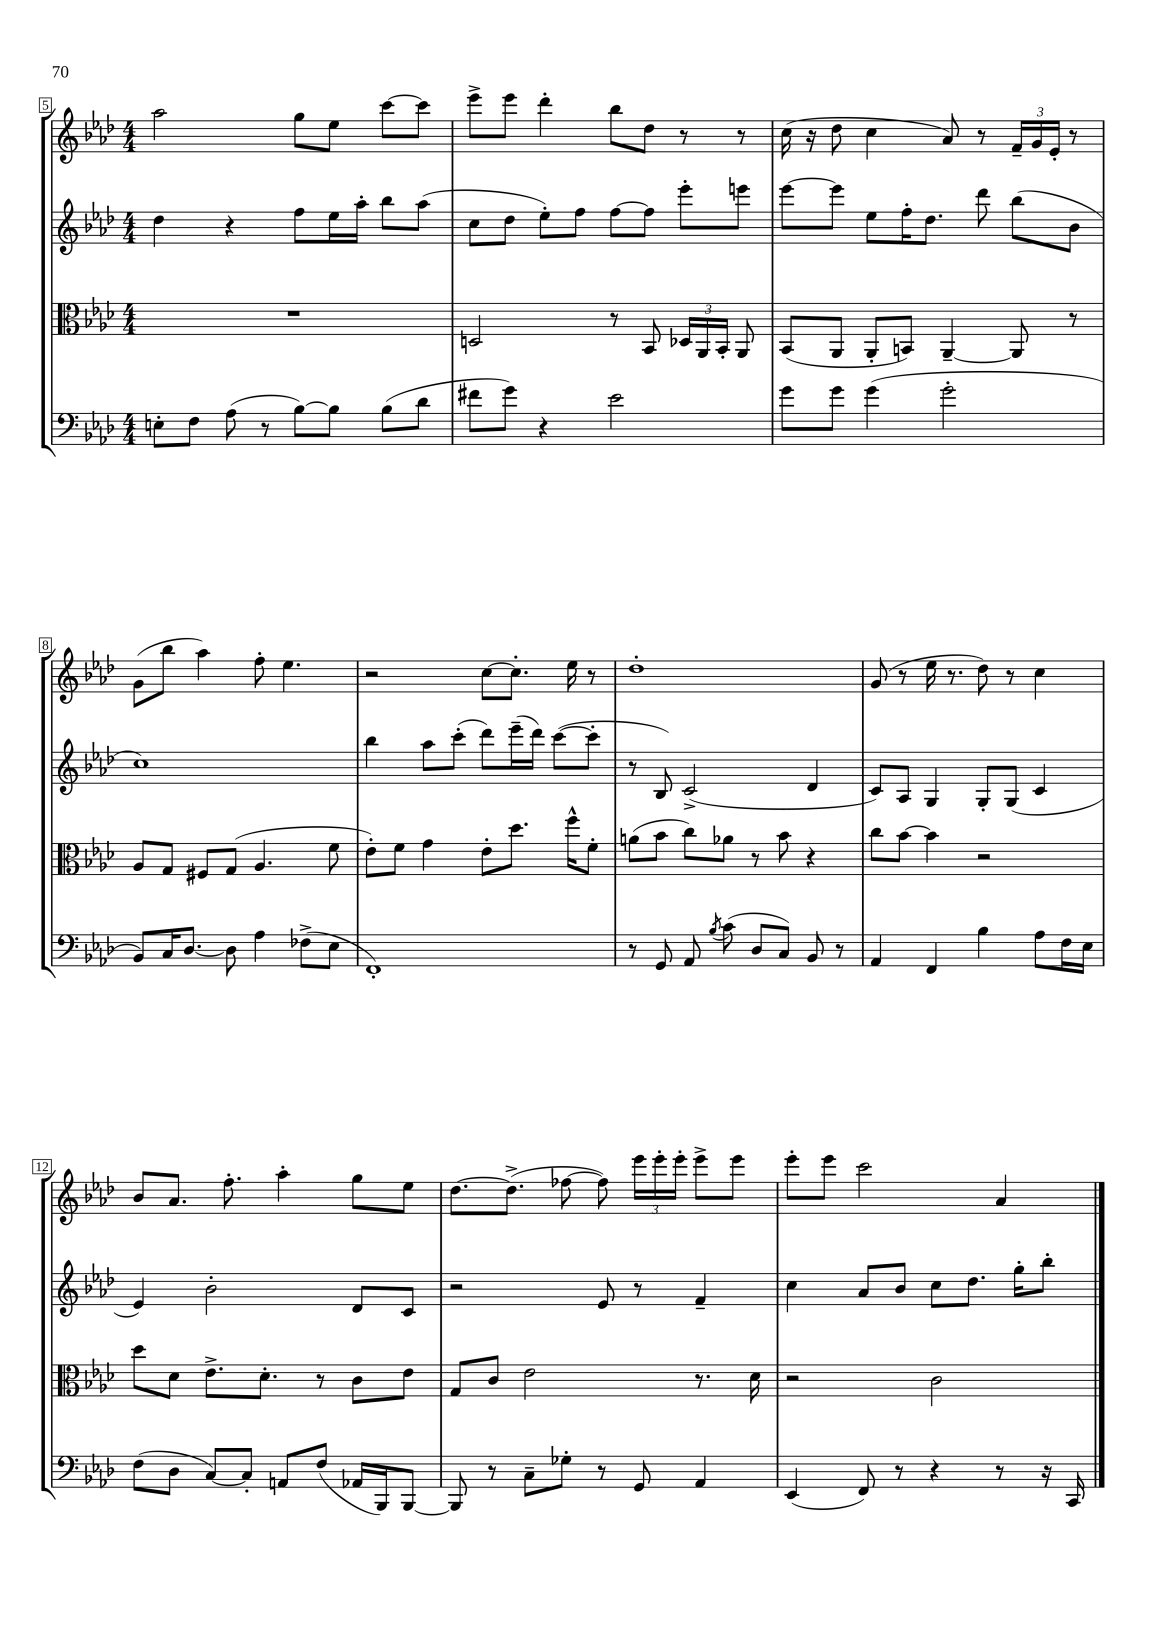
<<
\new StaffGroup <<
\new Staff = "s0" {
    \clef treble \key aes \major \numericTimeSignature \time 4/4
    \autoBeamOff aes''2 g''8[ ees''8] c'''8[~ c'''8] |
    ees'''8[-> ees'''8] des'''4-. bes''8[ des''8] r8 r8 |
    c''16( r16 des''8 c''4 aes'8) r8 \tuplet 3/2 { f'16[-- g'16 ees'16]-. } r8 |
    g'8[( bes''8] aes''4) f''8-. ees''4. |
    r2 c''8[~ c''8.]-. ees''16 r8 |
    des''1-. |
    g'8( r8 ees''16 r8. des''8) r8 c''4 |
    bes'8[ aes'8.] f''8.-. aes''4-. g''8[ ees''8] |
    des''8.[~ des''8.]->( fes''8~ fes''8) \tuplet 3/2 { ees'''16[ ees'''16-. ees'''16]-. } ees'''8[-> ees'''8] |
    ees'''8[-. ees'''8] c'''2 aes'4 \bar "|." |
}
\new Staff = "s1" {
    \clef treble \key aes \major \numericTimeSignature \time 4/4
    \autoBeamOff des''4 r4 f''8[ ees''16 aes''16]-. bes''8[ aes''8]( |
    c''8[ des''8] ees''8[-.) f''8] f''8[~ f''8] ees'''8[-. e'''8] |
    ees'''8[~ ees'''8] ees''8[ f''16-. des''8.] des'''8 bes''8[( bes'8] |
    c''1) |
    bes''4 aes''8[ c'''8]-.( des'''8[) ees'''16--( des'''16]) c'''8[~( c'''8]-. |
    r8 bes8) c'2->( des'4 |
    c'8[) aes8] g4 g8[-. g8]( c'4 |
    ees'4) bes'2-. des'8[ c'8] |
    r2 ees'8 r8 f'4-- |
    c''4 aes'8[ bes'8] c''8[ des''8.] g''16[-. bes''8]-. \bar "|." |
}
\new Staff = "s2" {
    \clef alto \key aes \major \numericTimeSignature \time 4/4
    \autoBeamOff R1 |
    d2 r8 bes,8 \tuplet 3/2 { des16[ aes,16 bes,16]-. } aes,8 |
    bes,8[( aes,8] aes,8[-. b,8]) aes,4~-- aes,8 r8 |
    aes8[ g8] fis8[ g8]( aes4. f'8 |
    ees'8[-.) f'8] g'4 ees'8[-. des''8.] f''16[-^ f'8]-. |
    a'8[( bes'8] c''8[) aes'8] r8 bes'8 r4 |
    c''8[ bes'8]~ bes'4 r2 |
    des''8[ des'8] ees'8.[-> des'8.]-. r8 c'8[ ees'8] |
    g8[ c'8] ees'2 r8. des'16 |
    r2 c'2 \bar "|." |
}
\new Staff = "s3" {
    \clef bass \key aes \major \numericTimeSignature \time 4/4
    \autoBeamOff e8[-. f8] aes8( r8 bes8[~) bes8] bes8[( des'8] |
    fis'8[ g'8]) r4 ees'2 |
    g'8[ g'8] g'4( g'2-. |
    bes,8[) c16 des8.]~ des8 aes4 fes8[->( ees8] |
    f,1-.) |
    r8 g,8 aes,8 \acciaccatura { bes8 } c'8( des8[ c8]) bes,8 r8 |
    aes,4 f,4 bes4 aes8[ f16 ees16] |
    f8[( des8] c8[~) c8]-. a,8[ f8]( aes,16[ bes,,16) bes,,8]~ |
    bes,,8 r8 c8[-- ges8]-. r8 g,8 aes,4 |
    ees,4( f,8) r8 r4 r8 r16 c,16 \bar "|." |
}
>>
>>
\layout { \context { \Score currentBarNumber = #5 \override BarNumber.stencil = #(make-stencil-boxer 0.1 0.3 ly:text-interface::print) } }
